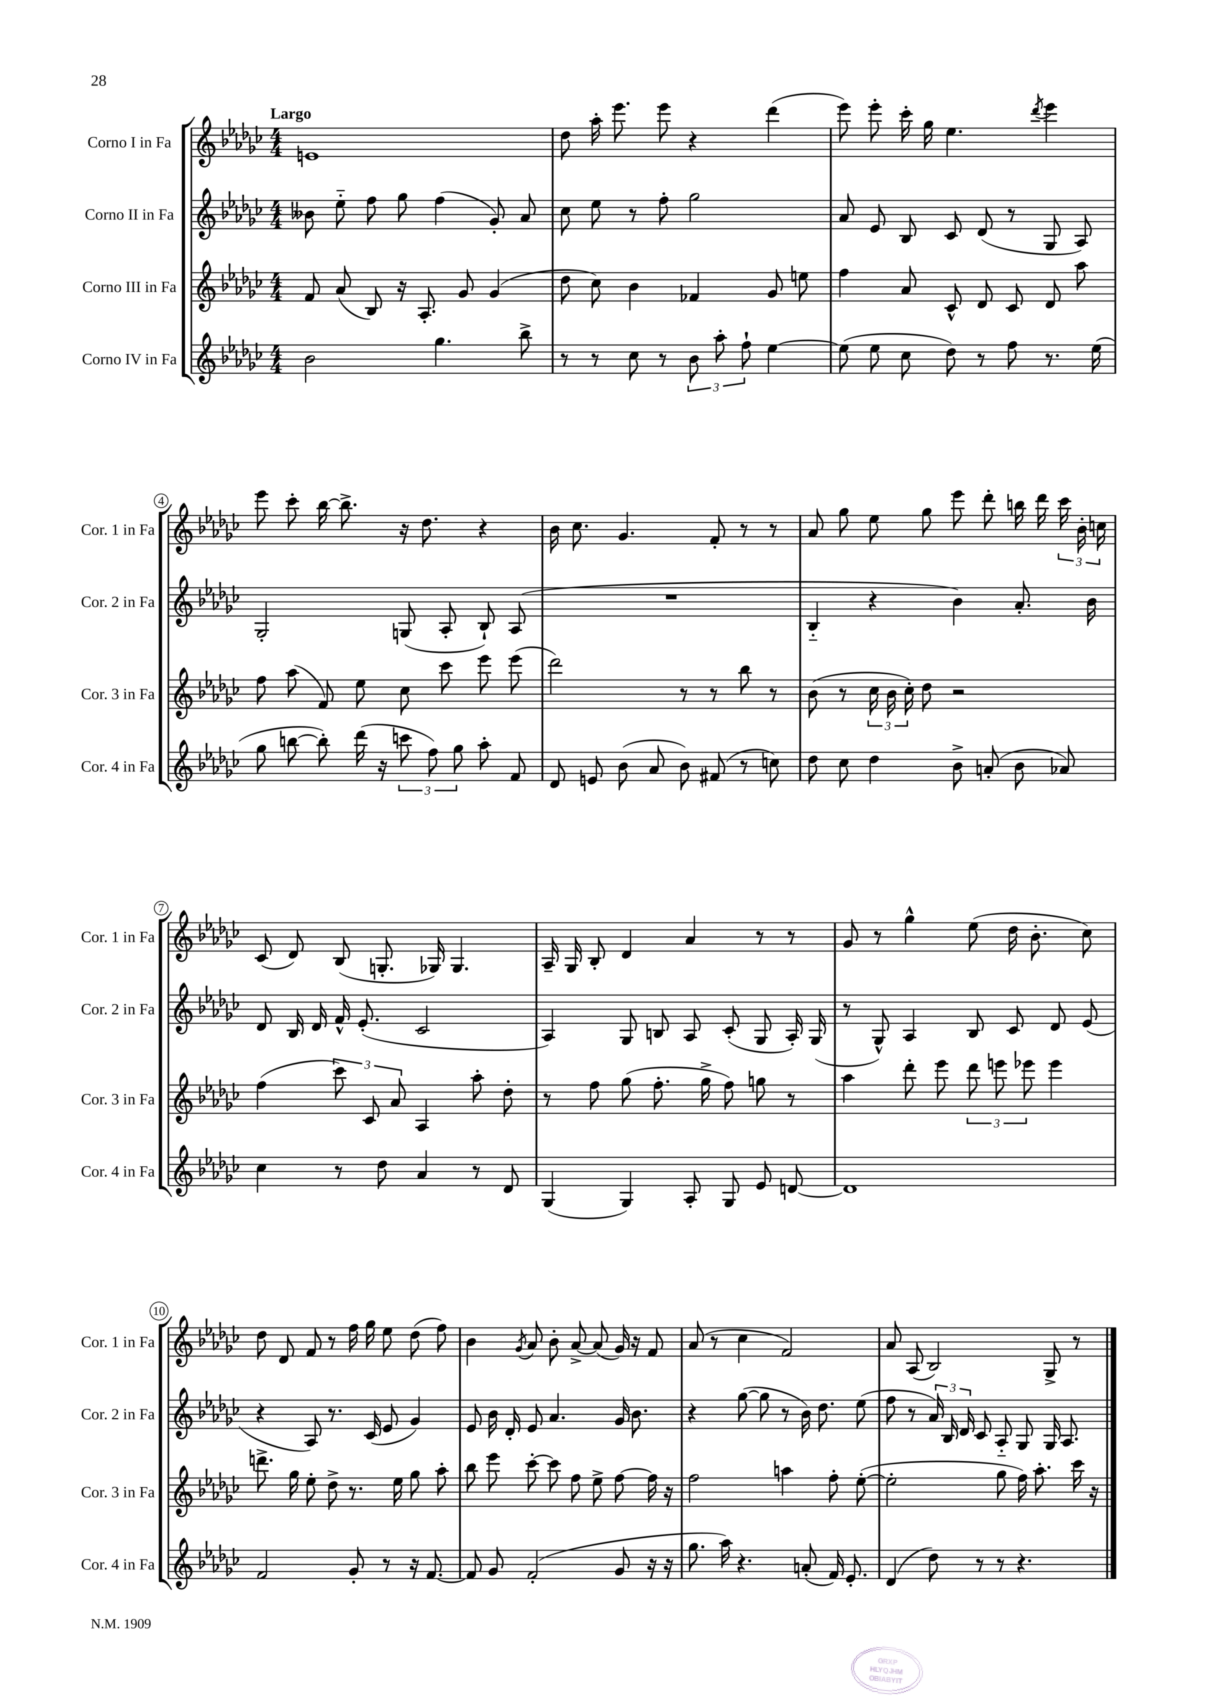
<<
\new StaffGroup <<
\new Staff = "s0" \with { instrumentName = "Corno I in Fa" shortInstrumentName = "Cor. 1 in Fa" } {
    \clef treble \key ges \major \numericTimeSignature \time 4/4 \tempo "Largo"
    \autoBeamOff e'1 |
    des''8 aes''16-. ees'''8. ees'''8 r4 des'''4( |
    ees'''8) ees'''8-. ces'''16-. ges''16 ees''4. \acciaccatura { des'''8 } ees'''4 |
    ees'''8 ces'''8-. bes''16~ bes''8.-> r16 des''8. r4 |
    bes'16 ces''8. ges'4. f'8-. r8 r8 |
    aes'8 ges''8 ees''8 ges''8 ees'''8 des'''8-. b''16 des'''16 \tuplet 3/2 { ces'''16 bes'16-. c''16 } |
    ces'8( des'8) bes8( g8.-. ges16) ges4. |
    aes16-- ges16 bes8-. des'4 aes'4 r8 r8 |
    ges'8 r8 ges''4-^ ees''8( des''16 bes'8.-. ces''8) |
    des''8 des'8 f'8 r8 f''16 ges''16 ees''8 des''8( f''8) |
    bes'4 \acciaccatura { ges'8 } aes'8 bes'8-. aes'8~-> aes'8( ges'16) r16 f'8 |
    aes'8( r8 ces''4 f'2) |
    aes'8 aes8( bes2) ges8-> r8 \bar "|." |
}
\new Staff = "s1" \with { instrumentName = "Corno II in Fa" shortInstrumentName = "Cor. 2 in Fa" } {
    \clef treble \key ges \major \numericTimeSignature \time 4/4
    \autoBeamOff beses'8 ees''8-_ f''8 ges''8 f''4( ges'8-.) aes'8 |
    ces''8 ees''8 r8 f''8-. ges''2 |
    aes'8 ees'8 bes8 ces'8 des'8( r8 ges8 aes8) |
    ges2-. g8( aes8-. bes8-!) aes8( |
    R1 |
    bes4-_ r4 bes'4) aes'8.-. bes'16 |
    des'8 bes16 des'16 f'16-^ ees'8.-.( ces'2 |
    aes4) ges8 b8 aes8 ces'8-.( ges8 aes16-.) ges16( |
    r8 ges8-^) aes4 bes8 ces'8 des'8 ees'8( |
    r4 aes8) r8. ces'16( ees'8 ges'4) |
    ees'8 bes'16 des'16-. ees'8 aes'4. ges'16 bes'8. |
    r4 ges''8~( ges''8 r8 bes'16) des''8. ees''8( |
    f''8 r8 \tuplet 3/2 { aes'16) bes16 des'16 } ces'8 aes8-_ ges8 ges16 aes8. \bar "|." |
}
\new Staff = "s2" \with { instrumentName = "Corno III in Fa" shortInstrumentName = "Cor. 3 in Fa" } {
    \clef treble \key ges \major \numericTimeSignature \time 4/4
    \autoBeamOff f'8 aes'8( bes8) r16 aes8.-. ges'8 ges'4( |
    des''8 ces''8) bes'4 fes'4 ges'8 e''8 |
    f''4 aes'8 ces'8-^ des'8 ces'8 des'8 aes''8 |
    f''8 aes''8( f'8) ees''8 ces''8 ces'''8 ees'''8 ees'''8( |
    des'''2) r8 r8 bes''8 r8 |
    bes'8( r8 \tuplet 3/2 { ces''16 bes'16 ces''16-.) } des''8 r2 |
    f''4( \tuplet 3/2 { ces'''8) ces'8 aes'8 } aes4 aes''8-. des''8-. |
    r8 f''8 ges''8( f''8.-. ges''16-> f''8) g''8 r8 |
    aes''4 des'''8-. ees'''8 \tuplet 3/2 { des'''8 e'''8 ees'''8 } ees'''4 |
    d'''8.-> ges''16 ees''8-. des''8-> r8. ees''16 ges''8 aes''8-. |
    bes''8 ees'''8 ces'''8~-. ces'''8 f''8 ees''8-> f''8~ f''16 r16 |
    f''2 a''4 f''8-. ees''8~-.( |
    ees''2-. ges''8 f''16) aes''8.-. ces'''16 r16 \bar "|." |
}
\new Staff = "s3" \with { instrumentName = "Corno IV in Fa" shortInstrumentName = "Cor. 4 in Fa" } {
    \clef treble \key ges \major \numericTimeSignature \time 4/4
    \autoBeamOff bes'2 ges''4. bes''8-> |
    r8 r8 ces''8 r8 \tuplet 3/2 { bes'8 aes''8-. f''8-! } ees''4~ |
    ees''8( ees''8 ces''8 des''8) r8 f''8 r8. ees''16( |
    ges''8 b''8~ b''8-.) des'''16( r16 \tuplet 3/2 { c'''8 f''8) ges''8 } aes''8-. f'8 |
    des'8 e'8 bes'8( aes'8 bes'8) fis'8( r8 c''8) |
    des''8 ces''8 des''4 bes'8-> a'8-.( bes'8 aes'8) |
    ces''4 r8 des''8 aes'4 r8 des'8 |
    ges4( ges4) aes8-. ges8 ees'8 d'8~ |
    d'1 |
    f'2 ges'8-. r8 r16 f'8.~ |
    f'8 ges'8 f'2-.( ges'8 r16 r16 |
    ges''8. aes''16) r4. a'8-.( f'16) ees'8.-. |
    des'4( des''8) r8 r8 r4. \bar "|." |
}
>>
>>
\layout { \context { \Score \override BarNumber.stencil = #(make-stencil-circler 0.1 0.3 ly:text-interface::print) } }
